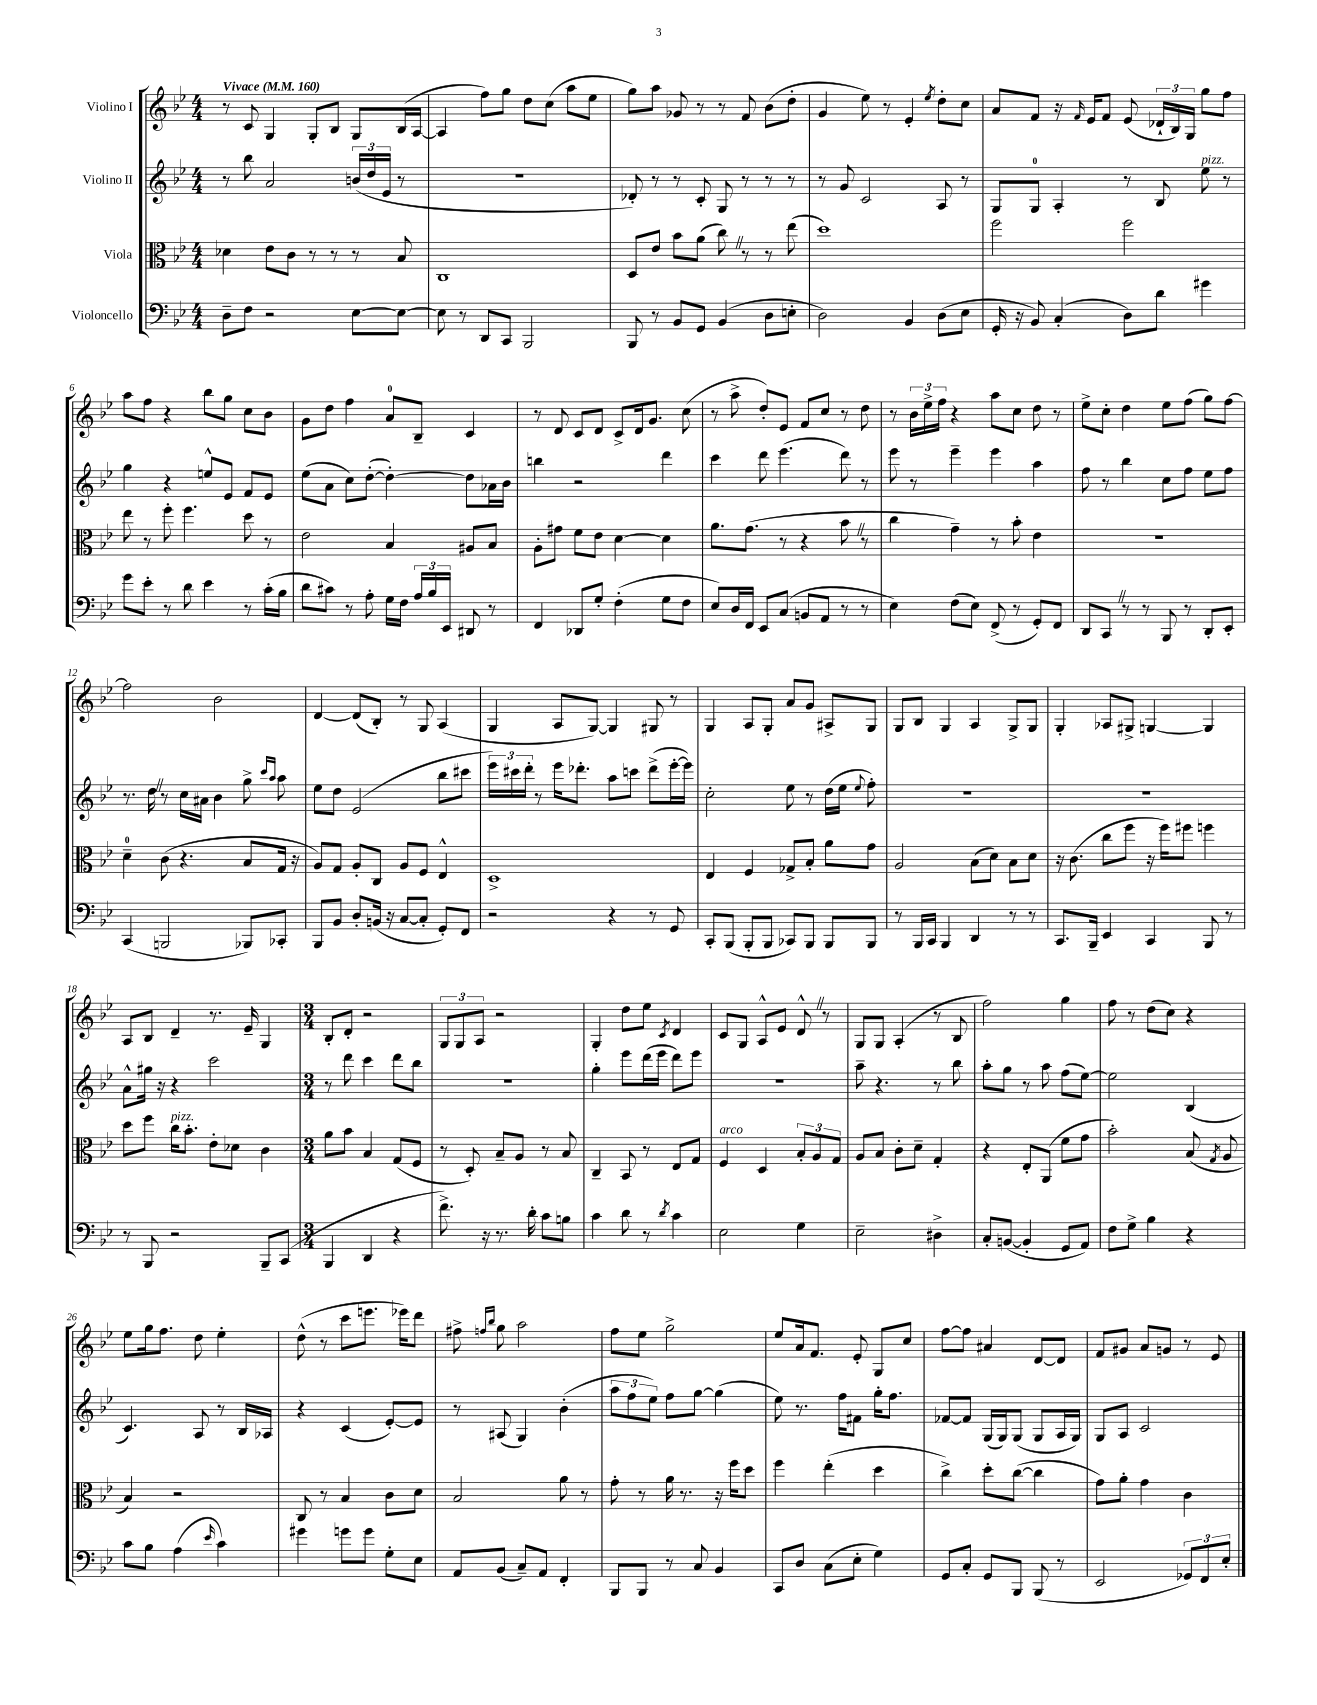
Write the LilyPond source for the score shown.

<<
\new StaffGroup <<
\new Staff = "s0" \with { instrumentName = "Violino I" } {
    \clef treble \key bes \major \numericTimeSignature \time 4/4 \tempo "Vivace" 4 = 160
    \autoBeamOff r8 c'8 g4 g8[-. bes8] g8[ bes16( a16]~ |
    a4 f''8[) g''8] d''8[ c''8]( a''8[ ees''8] |
    g''8[) a''8] ges'8 r8 r8 f'8 bes'8[( d''8]-. |
    g'4 ees''8) r8 ees'4-. \acciaccatura { ees''8 } d''8[-. c''8] |
    a'8[ f'8] r16 \grace { f'16 } ees'16[ f'8] ees'8( \tuplet 3/2 { des'16[-! bes16) g16] } g''8[ f''8] |
    a''8[ f''8] r4 bes''8[ g''8] c''8[ bes'8] |
    g'8[ d''8] f''4 a'8[-0 bes8]-- c'4 |
    r8 d'8 c'8[ d'8] c'8[-> d'16 g'8.] c''8( |
    r8 a''8-> d''8[-.) ees'8] f'8[ c''8] r8 d''8 |
    r8 \tuplet 3/2 { bes'16[ ees''16-> f''16] } r4 a''8[ c''8] d''8 r8 |
    ees''8[-> c''8]-. d''4 ees''8[ f''8]( g''8[) f''8]~ |
    f''2 bes'2 |
    d'4~ d'8[( bes8]-.) r8 g8 a4( |
    g4 a8[ g8]~) g4 gis8 r8 |
    g4 a8[ g8]-. a'8[ g'8] ais8[-> g8] |
    g8[ bes8] g4 a4 g8[-> g8] |
    g4-. aes8[ gis8]-> g4~ g4 |
    a8[ bes8] d'4-- r8. ees'16-- g4 |
    \numericTimeSignature \time 3/4 bes8[-. d'8]-. r2 |
    \tuplet 3/2 { g8[ g8 a8] } r2 |
    g4-. d''8[ ees''8] \acciaccatura { c'8 } d'4 |
    c'8[ g8] a8[-^ ees'8] d'8-^ \once \override BreathingSign.text = \markup { \musicglyph "scripts.caesura.straight" } \breathe r8 |
    g8[ g8] a4-.( r8 bes8 |
    f''2) g''4 |
    f''8 r8 d''8[( c''8]) r4 |
    ees''8[ g''16 f''8.] d''8 ees''4-. |
    d''8-^( r8 c'''8[ e'''8.] ees'''16[) d'''8] |
    fis''8-> \grace { f''16[ bes''16] } g''8 a''2 |
    f''8[ ees''8] g''2-> |
    ees''8[ a'16 f'8.] ees'8-. g8[ c''8] |
    f''8[~ f''8] ais'4 d'8[~ d'8] |
    f'8[ gis'8] a'8[ g'8] r8 ees'8 \bar "|." |
}
\new Staff = "s1" \with { instrumentName = "Violino II" } {
    \clef treble \key bes \major \numericTimeSignature \time 4/4
    \autoBeamOff r8 bes''8 a'2 \tuplet 3/2 { b'16[( d''16 ees'16] } r8 |
    R1 |
    des'8-.) r8 r8 c'8-. g8 r8 r8 r8 |
    r8 g'8 c'2 a8 r8 |
    g8[ g8]-0 a4-. r8 bes8 ees''8^\markup { \italic "pizz." } r8 |
    g''4 r4 e''8[-^ ees'8] f'8[ ees'8] |
    ees''8[( a'8] c''8[) d''8]~-.( d''4~-.) d''8[ aes'16 bes'16] |
    b''4 r2 d'''4 |
    c'''4 d'''8 ees'''4.( d'''8) r8 |
    ees'''8 r8 ees'''4-- ees'''4 a''4 |
    f''8 r8 bes''4 c''8[ f''8] ees''8[ f''8] |
    r8. d''16 \once \override BreathingSign.text = \markup { \musicglyph "scripts.caesura.straight" } \breathe r8 c''16[ ais'16] bes'4 g''8-> \grace { c'''16[ a''16] } a''8 |
    ees''8[ d''8] ees'2( bes''8[ cis'''8] |
    \tuplet 3/2 { ees'''16[) cis'''16 d'''16]-. } r8 ees'''16[ des'''8.]-. a''8[ c'''8] des'''8[->( ees'''16~-. ees'''16]) |
    c''2-. ees''8 r8 d''16[( ees''16] \appoggiatura { ees''8 } f''8-.) |
    R1 |
    R1 |
    a'8[-^ gis''16] r16 r4 c'''2 |
    \numericTimeSignature \time 3/4 r8 d'''8 c'''4 d'''8[ bes''8] |
    R2. |
    g''4-. ees'''8[ d'''16( ees'''16] d'''8[) ees'''8] |
    R2. |
    a''8-- r4. r8 bes''8 |
    a''8[-. g''8] r8 a''8 f''8[( ees''8]~) |
    ees''2 bes4( |
    c'4.) a8 r8 bes16[ aes16] |
    r4 c'4( ees'8[~-.) ees'8] |
    r8 ais8( g4) bes'4-.( |
    \tuplet 3/2 { a''8[ f''8 ees''8]) } f''8[ g''8]~ g''4( |
    ees''8) r8. f''16[ fis'8] g''16[-. f''8.] |
    fes'8[~ fes'8] g16[( g16) g8]( g8[ a16 g16]) |
    g8[ a8] c'2 \bar "|." |
}
\new Staff = "s2" \with { instrumentName = "Viola" } {
    \clef alto \key bes \major \numericTimeSignature \time 4/4
    \autoBeamOff des'4 ees'8[ c'8] r8 r8 r8 bes8 |
    c1 |
    d8[ ees'8] bes'8[ a'8]( c''8) \once \override BreathingSign.text = \markup { \musicglyph "scripts.caesura.straight" } \breathe r8 r8 ees''8( |
    d''1) |
    f''2 f''2 |
    ees''8 r8 f''8-. f''4. d''8 r8 |
    ees'2 bes4 ais8[ bes8] |
    a8[-. gis'8] f'8[ ees'8] d'4~ d'4 |
    a'8.[ g'8.]( r8 r4 bes'8 \once \override BreathingSign.text = \markup { \musicglyph "scripts.caesura.straight" } \breathe r8 |
    c''4 g'4--) r8 bes'8-. ees'4 |
    R1 |
    d'4-0-- c'8( r4. bes8[ g16] r16 |
    a8[) g8] a8[-. c8] a8[ f8] ees4-^ |
    d1-> |
    ees4 f4 ges8[-> bes8]-. a'8[ g'8] |
    a2 bes8[( d'8]) bes8[ d'8] |
    r16 c'8.( c''8[ f''8] r16 f''16[) fis''8] f''4 |
    d''8[ f''8] c''16[^\markup { \italic "pizz." } bes'8.]-. ees'8[-. des'8] c'4 |
    \numericTimeSignature \time 3/4 a'8[ bes'8] bes4 g8[( f8] |
    r8 d8-.) bes8[-- a8] r8 bes8 |
    c4-- bes,8 r8 ees8[ g8] |
    f4^\markup { \italic "arco" } d4 \tuplet 3/2 { bes8[-. a8 g8] } |
    a8[ bes8] c'8[-. d'8]-- g4-. |
    r4 ees8[-. a,8]( f'8[ g'8] |
    bes'2-.) bes8( \acciaccatura { g8 } a8 |
    bes4) r2 |
    c8 r8 bes4 c'8[ d'8] |
    bes2 a'8 r8 |
    g'8-. r8 a'16 r8. r16 f''16[ d''8] |
    f''4 ees''4-.( d''4 |
    c''4->) d''8[-. c''8]~( c''4 |
    g'8[) a'8]-. g'4 c'4 \bar "|." |
}
\new Staff = "s3" \with { instrumentName = "Violoncello" } {
    \clef bass \key bes \major \numericTimeSignature \time 4/4
    \autoBeamOff d8[-- f8] r2 ees8[~ ees8]~ |
    ees8 r8 d,8[ c,8] bes,,2 |
    bes,,8 r8 bes,8[ g,8] bes,4( d8[ e8]-. |
    d2) bes,4 d8[( ees8] |
    g,16-. r16 bes,8) c4-.( d8[) d'8] gis'4 |
    g'8[ ees'8]-. r8 d'8 ees'4 r8 c'16[-.( bes16] |
    d'8[ cis'8]) r8 a8-. g16[ f16] \tuplet 3/2 { a16[ bes16 ees,16] } dis,8 r8 |
    f,4 des,8[ g8]-. f4-.( g8[ f8] |
    ees8[) d16 f,16] ees,8[ c8]( b,8[ a,8] r8 r8 |
    ees4) f8[( ees8]) f,8->( r8 g,8[-.) f,8] |
    d,8[ c,8] \once \override BreathingSign.text = \markup { \musicglyph "scripts.caesura.straight" } \breathe r8 r8 bes,,8 r8 d,8[-. ees,8]-. |
    c,4( b,,2 bes,,8[) ces,8]-. |
    bes,,8[ bes,8] d8[-. b,16]( r16 c8[~ c8]-. g,8[-.) f,8] |
    r2 r4 r8 g,8 |
    c,8[-. bes,,8]( bes,,8[-. bes,,8] ces,8[) bes,,8] bes,,8[ bes,,8] |
    r8 bes,,16[ c,16] bes,,4 d,4 r8 r8 |
    c,8.[ bes,,16]-- ees,4 c,4 bes,,8 r8 |
    r8 bes,,8 r2 bes,,8[-- c,8]( |
    \numericTimeSignature \time 3/4 bes,,4 d,4 r4 |
    f'8.->) r16 r8. d'16-. c'8[ b8] |
    c'4 d'8 r8 \acciaccatura { d'8 } c'4 |
    ees2 g4 |
    ees2-- dis4-> |
    c8[-. b,8]~( b,4-. g,8[ a,8]) |
    f8[ g8]-> bes4 r4 |
    c'8[ bes8] a4( \grace { ees'16 } c'4) |
    gis'4 g'8[ g'8] g8[-. ees8] |
    a,8[ bes,8]( c8[--) a,8] f,4-. |
    bes,,8[ bes,,8] r8 c8 bes,4 |
    c,8[ d8] c8[( ees8]-. g4) |
    g,8[ c8]-. g,8[ bes,,8] bes,,8( r8 |
    ees,2 \tuplet 3/2 { ges,8[) f,8 ees8]-. } \bar "|." |
}
>>
>>
